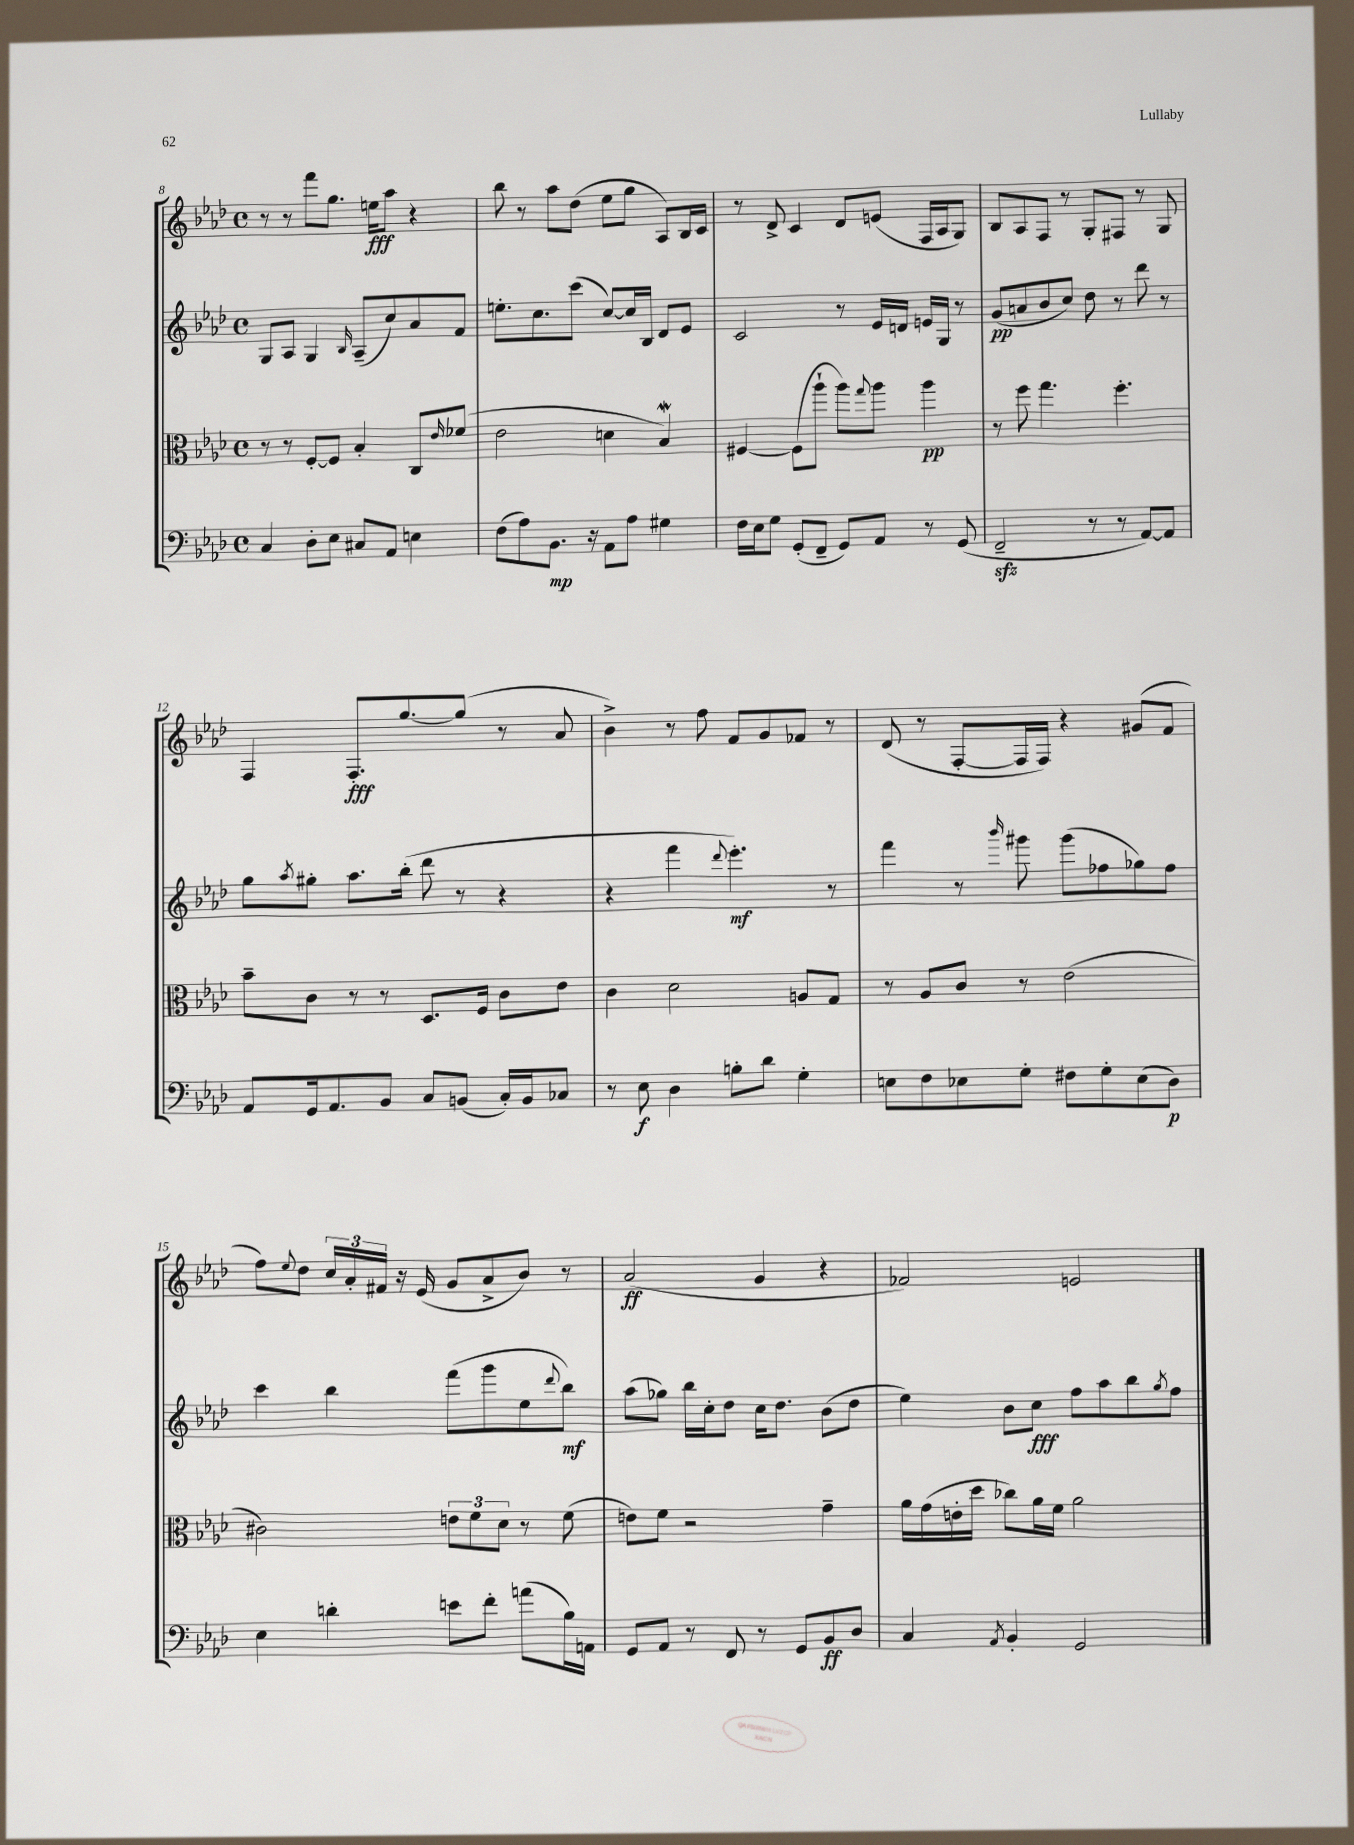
<<
\new StaffGroup <<
\new Staff = "s0" {
    \clef treble \key aes \major \defaultTimeSignature \time 4/4
    r8 r8 f'''8 g''8. e''16\fff aes''8 r4 |
    bes''8 r8 aes''8 des''8( ees''8 g''8 aes8) bes16 c'16 |
    r8 des'8-> c'4 des'8 e'8( f16 aes16 g8) |
    bes8 aes8 f8 r8 g8-. fis8 r8 g8 |
    f4 f8.-.\fff g''8.~ g''8( r8 aes'8 |
    bes'4->) r8 f''8 f'8 g'8 fes'8 r8 |
    des'8( r8 f8~-. f16 f16) r4 gis'8( f'8 |
    f''8) \appoggiatura { ees''8 } des''8 \tuplet 3/2 { c''16 aes'16-. fis'16 } r16 ees'16( g'8 aes'8-> bes'8) r8 |
    aes'2\ff( g'4 r4 |
    fes'2) e'2 \bar "|." |
}
\new Staff = "s1" {
    \clef treble \key aes \major \defaultTimeSignature \time 4/4
    g8 aes8 g4 \grace { bes16 } aes8--( c''8) aes'8 f'8 |
    e''8.-. c''8. c'''8( c''8~) c''16 bes16 des'8 ees'8 |
    c'2 r8 ees'16 d'16 e'16 g16 r8 |
    g'8\pp( a'8 bes'8 c''8) des''8 r8 des'''8 r8 |
    g''8 \acciaccatura { aes''8 } gis''8-. aes''8. bes''16-.( des'''8 r8 r4 |
    r4 f'''4 \appoggiatura { des'''8 } ees'''4.-.\mf) r8 |
    f'''4 r8 \grace { bes'''16 } gis'''8 gis'''8( fes''8 ges''8) fes''8 |
    c'''4 bes''4 f'''8( g'''8 ees''8 \appoggiatura { des'''8 } bes''8\mf) |
    aes''8( ges''8) bes''16 c''16-. des''8 c''16 des''8. bes'8( des''8 |
    ees''4) bes'8 c''8\fff f''8 aes''8 bes''8 \acciaccatura { g''8 } f''8 \bar "|." |
}
\new Staff = "s2" {
    \clef alto \key aes \major \defaultTimeSignature \time 4/4
    r8 r8 f8~-. f8 bes4-. c8 \grace { ees'16 } fes'8( |
    ees'2 d'4 bes4\mordent) |
    fis4~ fis8( aes''8-! aes''8) \appoggiatura { g''8 } aes''8 aes''4\pp |
    r8 f''8 g''4. f''4.-. |
    bes'8-- c'8 r8 r8 des8. f16 c'8 ees'8 |
    c'4 des'2 a8 g8 |
    r8 aes8 c'8 r8 ees'2( |
    cis'2) \tuplet 3/2 { e'8 f'8 des'8 } r8 f'8( |
    e'8) f'8 r2 g'4-- |
    aes'16 g'16( e'16-. des''16 ces''8) aes'16 f'16 aes'2 \bar "|." |
}
\new Staff = "s3" {
    \clef bass \key aes \major \defaultTimeSignature \time 4/4
    c4 des8-. ees8 cis8 aes,8 e4 |
    f8( aes8) bes,8.\mp r16 aes,8 aes8 gis4 |
    f16 ees16 g8 g,8-.( f,8-- g,8) aes,8 r8 g,8( |
    f,2--\sfz r8 r8 aes,8~) aes,8 |
    aes,8 g,16 aes,8. bes,8 c8 b,8( c16-.) b,16 ces8 |
    r8 ees8\f des4 b8-. des'8 g4-. |
    e8 f8 ees8 g8-. fis8 g8-. ees8( des8\p) |
    ees4 d'4-. e'8 f'8-. a'8( bes16) a,16 |
    g,8 aes,8 r8 f,8 r8 g,8 bes,8\ff des8 |
    c4 \acciaccatura { aes,8 } bes,4-. g,2 \bar "|." |
}
>>
>>
\layout { \context { \Score currentBarNumber = #8 } }
